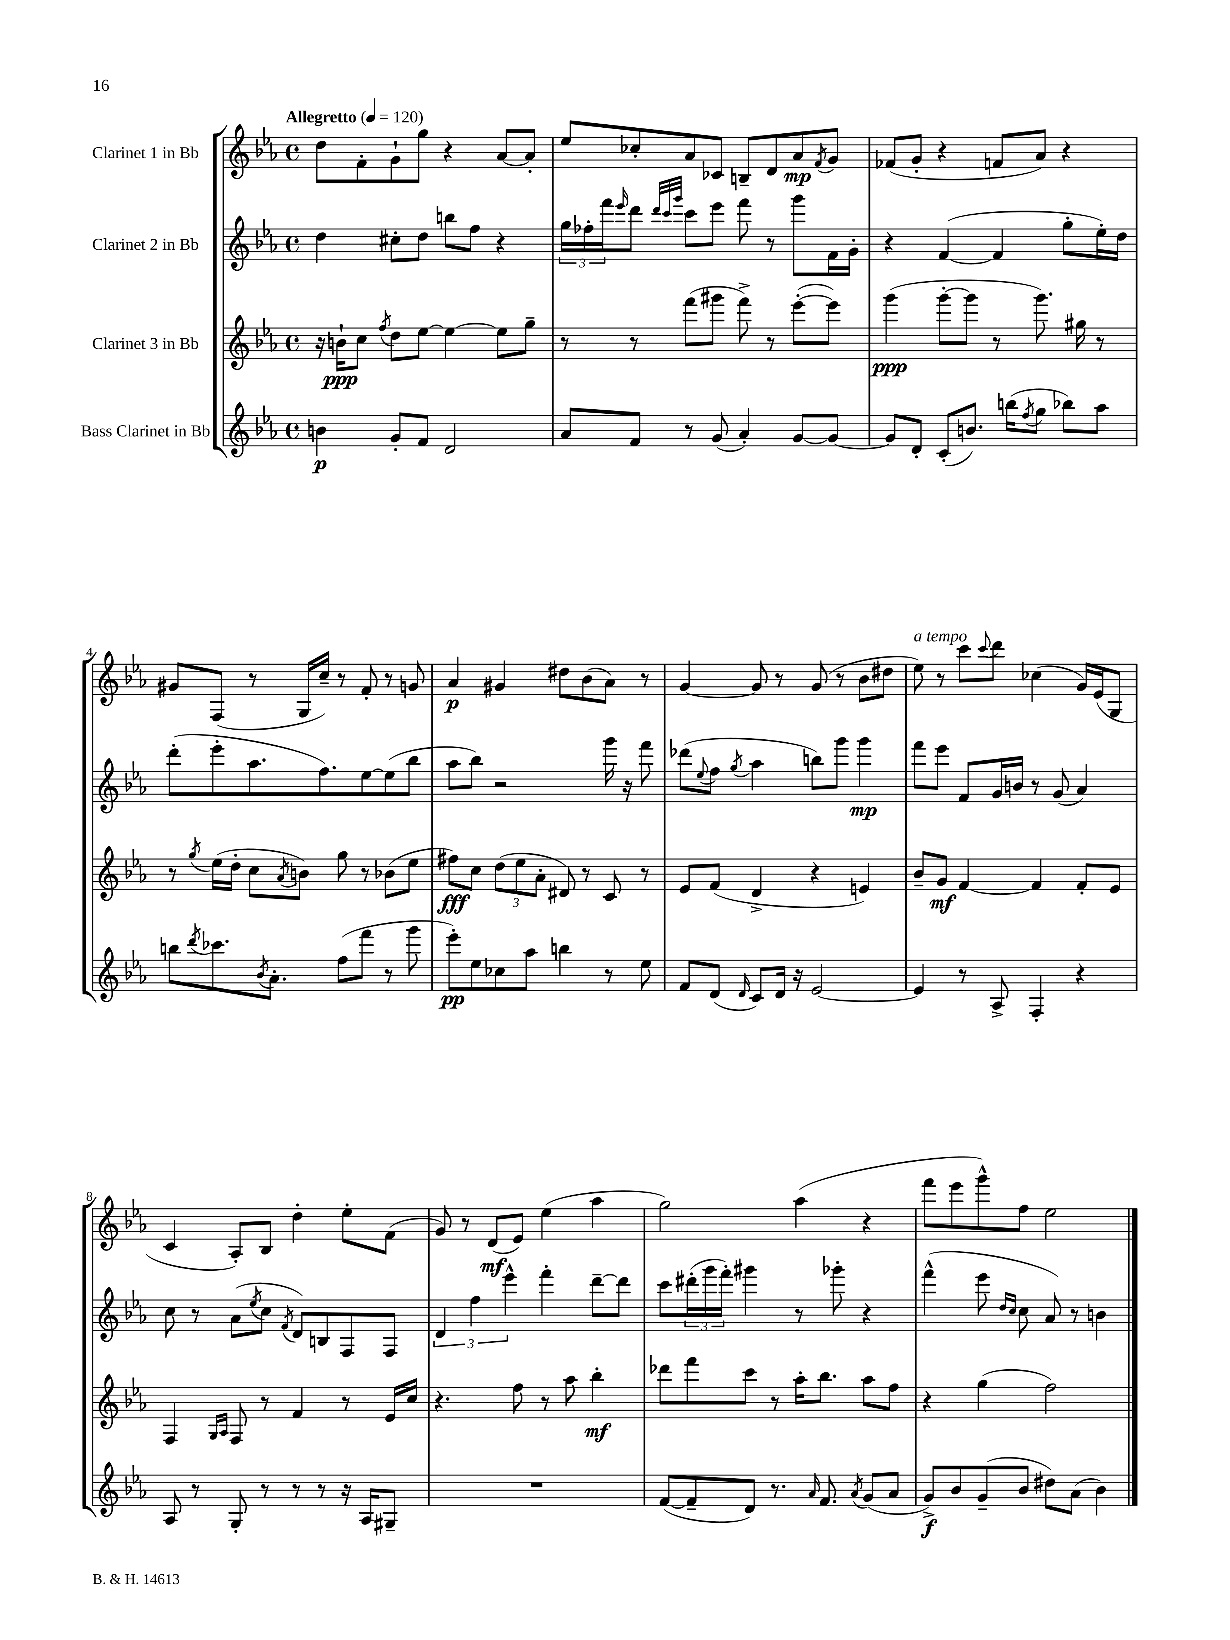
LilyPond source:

<<
\new StaffGroup <<
\new Staff = "s0" \with { instrumentName = "Clarinet 1 in Bb" } {
    \clef treble \key ees \major \defaultTimeSignature \time 4/4 \tempo "Allegretto" 4 = 120
    d''8 f'8-. g'8-! g''8 r4 aes'8~ aes'8-. |
    ees''8 ces''8-. aes'8 ces'8 b8-- d'8 aes'8\mp \acciaccatura { f'8 } g'8 |
    fes'8( g'8-. r4 f'8 aes'8) r4 |
    gis'8 f8( r8 g16 c''16--) r8 f'8-. r8 g'8 |
    aes'4\p gis'4 dis''8 bes'8( aes'8) r8 |
    g'4~ g'8 r8 g'8( r8 bes'8 dis''8 |
    ees''8^\markup { \italic "a tempo" }) r8 c'''8 \appoggiatura { c'''8 } d'''8 ces''4( g'16) ees'16( g8 |
    c'4 aes8-.) bes8 d''4-. ees''8-. f'8( |
    g'8) r8 d'8\mf( ees'8) ees''4( aes''4 |
    g''2) aes''4( r4 |
    f'''8 ees'''8 g'''8-^) f''8 ees''2 \bar "|." |
}
\new Staff = "s1" \with { instrumentName = "Clarinet 2 in Bb" } {
    \clef treble \key ees \major \defaultTimeSignature \time 4/4
    d''4 cis''8-. d''8 b''8 f''8 r4 |
    \tuplet 3/2 { g''16 fes''16-. f'''16 } \grace { ees'''16 } d'''8 \grace { d'''32 c'''32 g'''32 } c'''8 ees'''8 f'''8 r8 g'''8 f'16 g'16-. |
    r4 f'4~( f'4 g''8-. ees''16-.) d''16 |
    d'''8-.( ees'''8-. aes''8. f''8.) ees''8~ ees''8( bes''8 |
    aes''8 bes''8) r2 g'''16 r16 f'''8 |
    des'''8( \appoggiatura { ees''8 } f''8 \acciaccatura { g''8 } aes''4 b''8) g'''8 g'''4\mp |
    f'''8 ees'''8 f'8 g'16 b'16 r8 g'8( aes'4) |
    c''8 r8 aes'8( \acciaccatura { ees''8 } c''8 \acciaccatura { f'8 } d'8) b8 f8 f8 |
    \tuplet 3/2 { d'4 f''4 ees'''4-^ } f'''4-. d'''8~-- d'''8 |
    c'''8 \tuplet 3/2 { dis'''16-.( g'''16 f'''16-.) } gis'''4 r8 ges'''8-. r4 |
    f'''4-^( ees'''8 \grace { d''16 c''16 } c''8 aes'8) r8 b'4 \bar "|." |
}
\new Staff = "s2" \with { instrumentName = "Clarinet 3 in Bb" } {
    \clef treble \key ees \major \defaultTimeSignature \time 4/4
    r16 b'16-!\ppp c''8 \acciaccatura { f''8 } d''8 ees''8~ ees''4~ ees''8 g''8-- |
    r8 r8 f'''8( gis'''8 f'''8->) r8 ees'''8~-.( ees'''8) |
    g'''4\ppp( g'''8~-. g'''8 r8 g'''8.) gis''16 r8 |
    r8 \acciaccatura { g''8 } ees''16( d''16-. c''8 \acciaccatura { aes'8 } b'8) g''8 r8 bes'8( ees''8 |
    fis''8\fff) c''8 \tuplet 3/2 { d''8( ees''8 aes'8-. } dis'8) r8 c'8 r8 |
    ees'8 f'8( d'4-> r4 e'4) |
    bes'8-- g'8\mf f'4~ f'4 f'8-. ees'8 |
    f4 \grace { g16 aes16 } f8 r8 f'4 r8 ees'16 c''16 |
    r4. f''8 r8 aes''8 bes''4-.\mf |
    des'''8 f'''8 c'''8 r8 aes''16-. bes''8. aes''8 f''8 |
    r4 g''4( f''2) \bar "|." |
}
\new Staff = "s3" \with { instrumentName = "Bass Clarinet in Bb" } {
    \clef treble \key ees \major \defaultTimeSignature \time 4/4
    b'4\p g'8-. f'8 d'2 |
    aes'8 f'8 r8 g'8( aes'4-.) g'8~ g'8~ |
    g'8 d'8-. c'8-.( b'8.) b''16( \acciaccatura { f''8 } g''8 bes''8) aes''8 |
    b''8 \acciaccatura { d'''8 } ces'''8. \acciaccatura { bes'8 } aes'8.-. f''8( f'''8 r8 g'''8 |
    ees'''8-.\pp) ees''8 ces''8 aes''8 b''4 r8 ees''8 |
    f'8 d'8( \grace { d'16 } c'8) d'16 r16 ees'2~ |
    ees'4 r8 aes8-> f4-. r4 |
    aes8 r8 g8-. r8 r8 r8 r16 aes16 gis8-- |
    R1 |
    f'8~( f'8-- d'8) r8. \grace { aes'16 } f'8. \acciaccatura { aes'8 } g'8( aes'8 |
    g'8->\f) bes'8 g'8--( bes'8 dis''8) aes'8( bes'4) \bar "|." |
}
>>
>>
